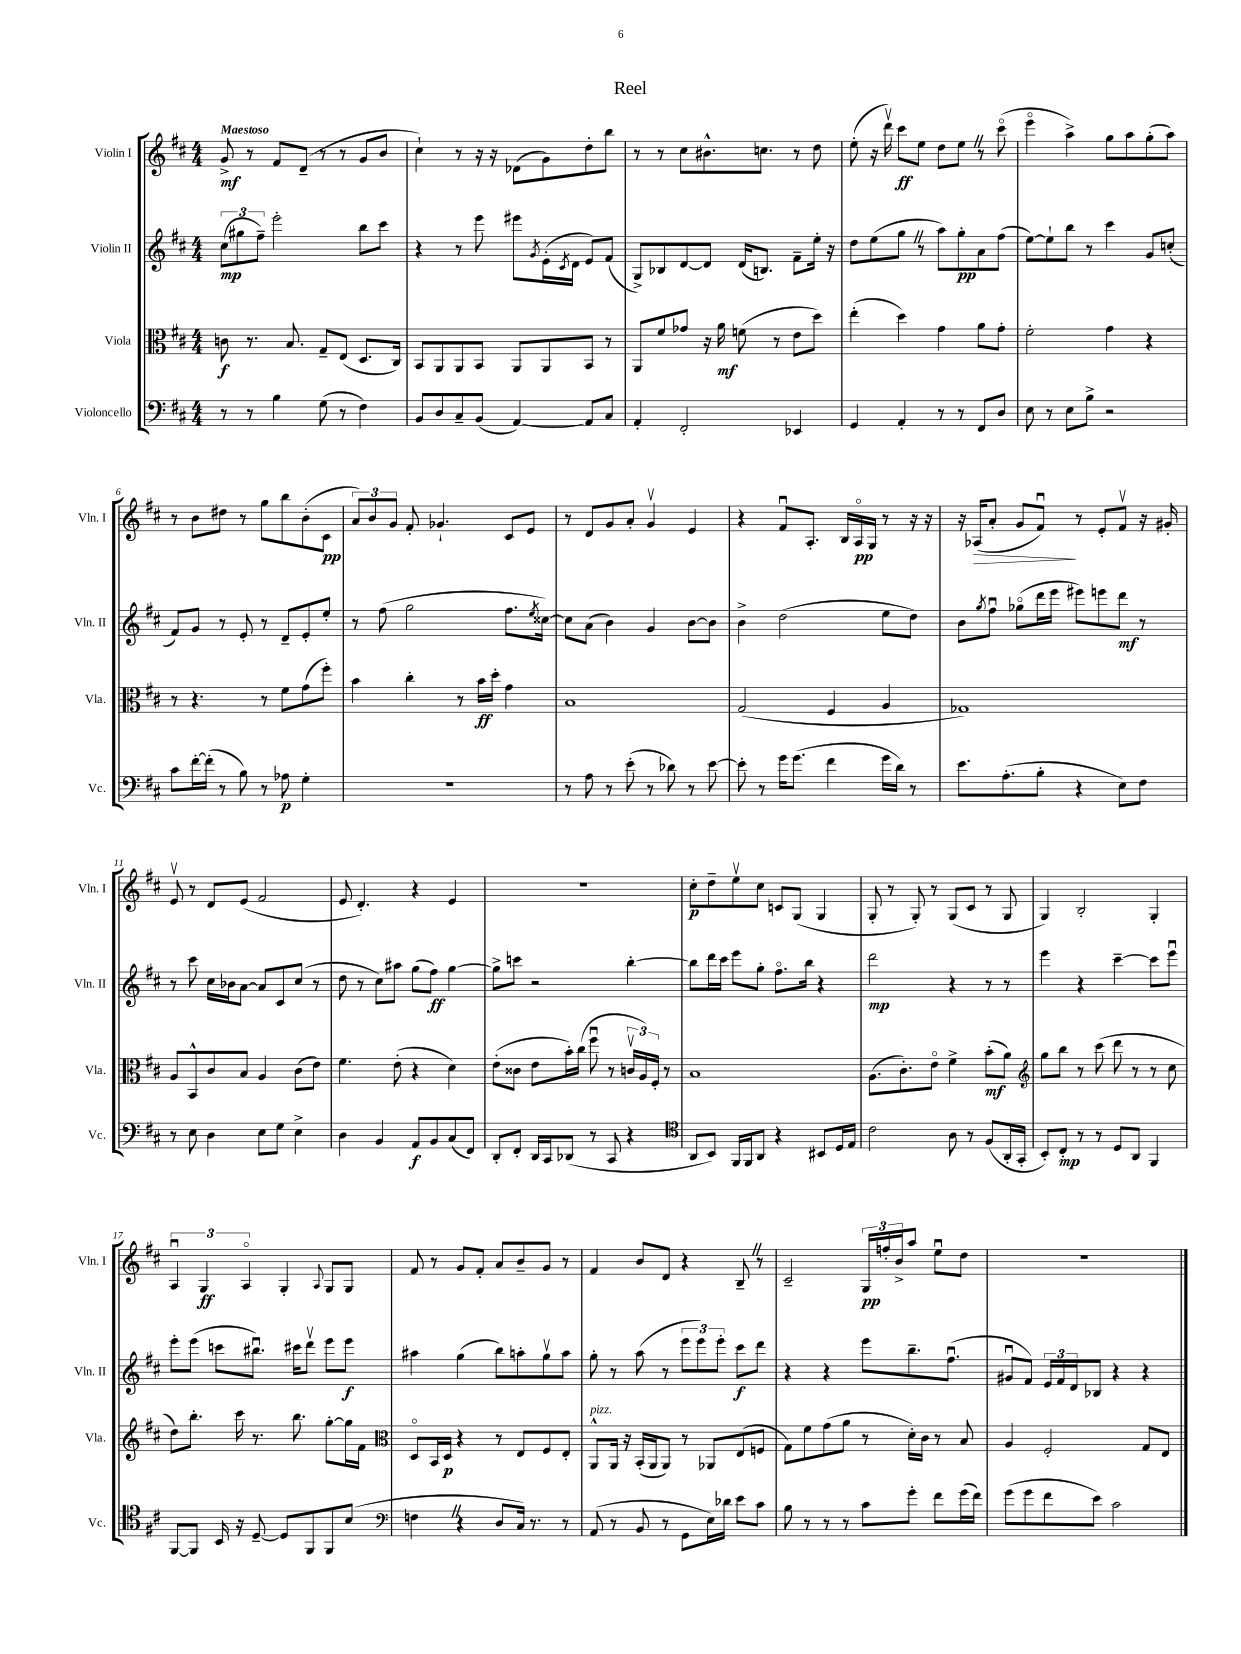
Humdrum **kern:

**kern	**kern	**kern	**kern
*staff4	*staff3	*staff2	*staff1
*clefF4	*clefC3	*clefG2	*clefG2
*k[f#c#]	*k[f#c#]	*k[f#c#]	*k[f#c#]
*M4/4	*M4/4	*M4/4	*M4/4
8r	8c\	(12cc#\L	8g^/
.	.	12gg#\	.
8r	8.r	.	8r
.	.	12ff#~\J)	.
4B\	.	2eee'\	8f#/L
.	8.B/	.	.
.	.	.	(8d~/J
(8G\	8G~/L	.	8r
8r	(8E/J	.	8r
4F#\)	8.D/L	8bb\L	8g/L
.	.	8ccc#\J	8b/J
.	16C#/Jk)	.	.
=	=	=	=
8BB/L	8BB/L	4r	4cc#`\)
8D/	8AA/	.	.
8C#~/	8AA/	8r	8r
(8BB/J	8BB/J	8eee\	16r
.	.	.	16r
[4AA/)	8AA/L	8eee#\L	(8d-\L
.	.	8qg/	.
.	8AA/	(16e'\L	8g\)
.	.	8qc#/	.
.	.	16d\JJ	.
8AA/]L	8BB/J	8e/L)	8dd'\
8C#/J	8r	(8f#/J	8bb\J
=	=	=	=
4AA'/	8AA/L	8G^/L)	8r
.	8f#/	8B-/	8r
2FF#'/	8g-/J	[8d/	8cc#\L
.	16r	8d/]J	8.b#^^\
.	16a\	.	.
.	(8f\	(16d/LK	.
.	.	8.B/J)	8.cc\J
.	8r	.	.
4EE-/	8e\L	8f#~\L	8r
.	8dd\J)	16ee'\Jk	8dd\
.	.	16r	.
=	=	=	=
4GG/	(4ee'\	8dd\L	(8ee'\
.	.	(8ee\	16r
.	.	.	16dddv\)
4AA'/	4dd\)	8gg\J	8ccc#\L
.	.	8r	8ee\J
8r	4g\	8aa\L)	8dd\L
8r	.	8gg'\	8ee\J
8FF#/L	8a\L	8a\	8r
8D/J	8g'\J	(8ff#\J	(8ccc#o\
=	=	=	=
8E\	2f#'\	[8ee\L)	4eeeo\
8r	.	8ee`\]	.
8E\L	.	8bb\J	4aa^\)
8B^\J	.	8r	.
2r	4g\	4ccc#\	8gg\L
.	.	.	8aa\
.	4r	8g/L	(8gg'\
.	.	(8cc'/J	8aa\J)
=	=	=	=
8c#\L	8r	8f#/L)	8r
[16f#'\L	4.r	8g/J	8b\L
(16f#'\]JJ	.	.	.
8r	.	8r	8dd#\J
8B\)	.	8e'/	8r
8r	8r	8r	8gg\L
8A-\	8f#\L	8d~/L	8bb\
4G'\	(8g\	8e'/	(8b'\
.	8ff#'\J)	8ee'/J	8c#\J
=	=	=	=
1r	4b\	8r	12a/L)
.	.	.	12b/
.	.	(8ff#\	.
.	.	.	12g/J
.	4cc#'\	2gg\	8f#'/
.	.	.	4.g-`/
.	8r	.	.
.	16b\LL	.	.
.	16dd'\JJ	.	.
.	4g\	8.ff#\L	8c#/L
.	.	.	8e/J
.	.	8qee/	.
.	.	[16cc##\Jk)	.
=	=	=	=
8r	1B	8cc##\]L	8r
8A\	.	(8a\J	8d/L
8r	.	4b\)	8g/
(8e'\	.	.	8a'/J
8r	.	4g/	4gv/
8d-\)	.	.	.
8r	.	[8b\L	4e/
[8e\	.	8b\]J	.
=	=	=	=
8e'\]	(2G/	4b^\	4r
8r	.	.	.
16g\LK	.	(2dd\	8f#u/L
(8.g\J	.	.	.
.	.	.	8.A'/J
4f#\	4F#/	.	.
.	.	.	16B/LL
.	.	.	16Ao/
.	.	.	16G/JJ
16g\LL	4A/	8ee\L	8r
16d\JJ)	.	.	.
8r	.	8dd\J)	16r
.	.	.	16r
=	=	=	=
8.e\L	1G-)	8b\L	16r
.	.	.	(16A-/LK
.	.	8qgg/	.
.	.	8ff#u\J	8a'/J
(8.A'\	.	.	.
.	.	(8gg-o\L	8g/L
8B'\J	.	16ddd\L	8f#u/J)
.	.	16eee\JJ	.
4r	.	8eee#\L)	8r
.	.	8eee\	8e'/L
8E\L)	.	8ddd\J	8f#v/J
8F#\J	.	8r	16r
.	.	.	16g#'/
=	=	=	=
8r	8A/L	8r	8ev/
8E\	8BB^^/	8ccc#\	8r
4D\	8c#/	16cc#\LL	8d/L
.	.	16b-\J	.
.	8B/J	[8a\J	(8e/J
8E\L	4A/	8a/]L	2f#/
8G\J	.	8c#/	.
4E^\	(8c#\L	(8cc#/J	.
.	8e\J)	8r	.
=	=	=	=
4D\	4.f#\	8dd\	8e/
.	.	8r	4.d'/)
4BB/	.	8cc#\L)	.
.	(8e'\	8aa#\J	.
8AA/L	4r	(8gg\L	4r
8BB/	.	8ff#\J)	.
(8C#/	4d\)	[4gg\	4e/
8FF#/J)	.	.	.
=	=	=	=
8DD'/L	(8e'\L	8gg^\]L	1r
8FF#'/J	8c##\J	8ccc\J	.
16DD/LL	8e\L	2r	.
16CC#/J	.	.	.
(8DD-/J	16b'\L)	.	.
.	(16cc#\JJ	.	.
8r	8ff#u\	.	.
8CC#/	8r	.	.
4r	24cv/LL	[4bb'\	.
.	24A/)	.	.
.	24F#'/JJ	.	.
.	8r	.	.
=	=	=	=
*clefC4	*	*	*
8AA/L	1B	8bb\]L	8cc#'\L
8BB/J)	.	16ddd\L	8dd~\
.	.	16ccc#\JJ	.
16FF#/LL	.	8eee\L	8eev\
16FF#/J	.	.	.
8AA/J	.	8gg'\J	8cc#\J
4r	.	8.ff#o\L	8c/L
.	.	.	(8G/J
.	.	16bb\Jk	.
8BB#/L	.	4r	4G/
16D/L	.	.	.
16E/JJ	.	.	.
=	=	=	=
2c#\	(8.A\L	2ddd\	8G'/
.	.	.	8r
.	8.c#'\)	.	.
.	.	.	8G'/)
.	8eo\J	.	8r
8A\	4f#^\	4r	(8G/L
8r	.	.	8c#/J
(8F#/L	(8b'\L	8r	8r
16AA'/L	8a\J)	8r	8G/
16GG'/JJ	.	.	.
=	=	=	=
*	*clefG2	*	*
8BB'/L)	8gg\L	4eee\	4G/)
8C#'/J	8bb\J	.	.
8r	8r	4r	2B'/
8r	(8ccc#\	.	.
8D/L	8ddd\	[4ccc#~\	.
8AA/J	8r	.	.
4FF#/	8r	8ccc#\]L	4G'/
.	8cc#\	8eeeu\J	.
=	=	=	=
[8FF#/L	8dd\L)	8eee'\L	6Au/
8FF#/]J	8.bb'\J	(8eee\J	.
.	.	.	6G/
16BB/	.	8ccc\L	.
16r	16ccc#\	.	.
.	.	.	6Ao/
[8D~/	8.r	8.bb#u\J)	.
8D/]L	.	.	4G'/
.	8.bb\	16ccc#\LK	.
8FF#/	.	8dddv\J	.
.	.	.	8qqA/
8FF#/	[8gg'\L	8eee\L	8G/L
(8B/J	16gg\]L	8eee\J	8G/J
.	16f#\JJ	.	.
=	=	=	=
*clefF4	*clefC3	*	*
4F\	8Do/L	4aa#\	8f#/
.	16BB/L	.	8r
.	16D/JJ	.	.
4r	4r	(4gg\	8g/L
.	.	.	8f#'/J
8D/L	8r	8bb\L)	8a/L
16C#/Jk)	8E/L	8aa'\	8b~/
8.r	.	.	.
.	8F#/	8ggv\	8g/J
8r	8E'/J	8aa\J	8r
=	=	=	=
(8AA/	8AA^^/L	8gg'\	4f#/
8r	16AA/Jk	8r	.
.	16r	.	.
8BB/	(16BB'/LL	(8aa\	8b/L
.	16AA/J	.	.
8r	8AA/J)	8r	8d/J
8GG\L	8r	12eee\L	4r
.	.	12eee\)	.
16E\L)	8AA-/L	.	.
.	.	12eee'\J	.
16d-\JJ	.	.	.
8e\L	(8E/	8ccc#\L	8B~/
8c#\J	8F/J	8ddd\J	8r
=	=	=	=
8B\	8G\L)	4r	2c#~/
8r	8f#\	.	.
8r	(8g\	4r	.
8r	8a\J	.	.
8c#\L	8r	8eee\L	24G/LL
.	.	.	24ff'/
.	.	.	24b^/J
8g'\J	16d'\LL)	8.bb~\	8aa/J
.	16c#\JJ	.	.
8f#\L	8r	.	8eeu\L
.	.	(8.ff#u\J	.
(16g\L	8B/	.	8dd\J
16f#\JJ)	.	.	.
=	=	=	=
(8g\L	4A/	8g#u/L	1r
8g\	.	8f#/J)	.
8f#\	2F#'/	24e/LL	.
.	.	24f#/	.
.	.	24d/J	.
8e\J)	.	8B-/J	.
2c#\	.	4r	.
.	8G/L	4r	.
.	8E/J	.	.
==	==	==	==
*-	*-	*-	*-
